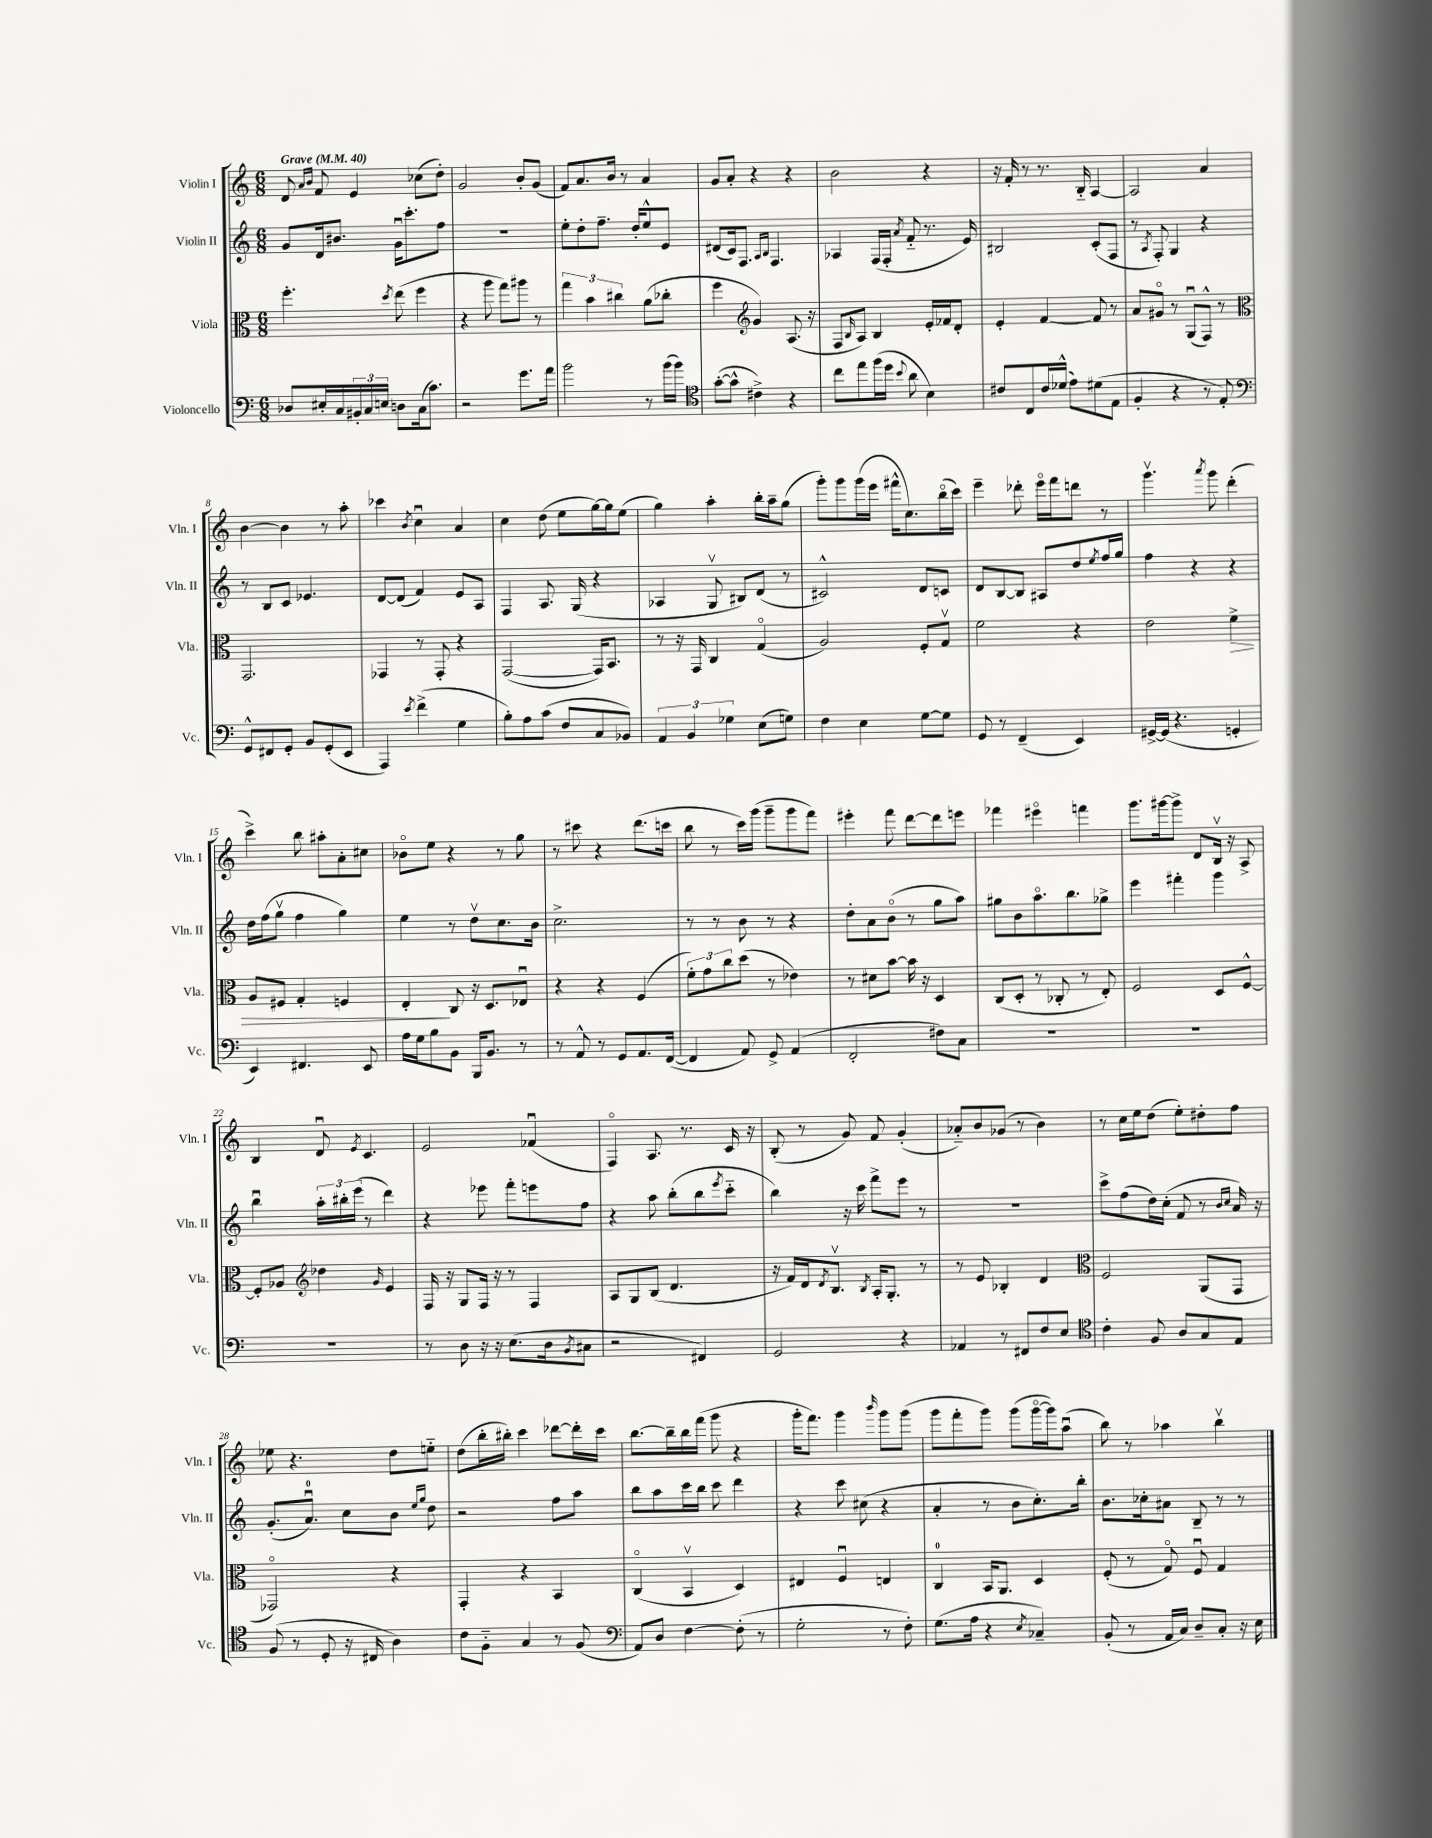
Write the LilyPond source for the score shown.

<<
\new StaffGroup <<
\new Staff = "s0" \with { instrumentName = "Violin I" shortInstrumentName = "Vln. I" } {
    \clef treble \key c \major \numericTimeSignature \time 6/8 \tempo "Grave" 4 = 40
    d'8 \grace { a'16 b'16 } f'8 e'4 ces''8( d''8-.) |
    g'2 b'8-. g'8( |
    f'8) a'8. b'16 r8 a'4 |
    g'8 a'8-. r4 r4 |
    b'2 r4 |
    r16 f'16-. r8 r8. b16-_ a4~ |
    a2 a'4 |
    b'4~ b'4 r8 a''8-. |
    ces'''4 \acciaccatura { b'8 } c''4\downbow a'4 |
    c''4 d''8( e''8 g''16~) g''16 e''8( |
    g''4) a''4-. b''16-. a''16-- g''8( |
    g'''8-.) g'''8 g'''16( e'''16 fis'''16-^ c''8.) b''16\flageolet( c'''16) |
    e'''4-- des'''8-. e'''16\flageolet f'''16 d'''8 r8 |
    g'''4.\upbow \acciaccatura { a'''8 } g'''8 d'''4-.( |
    c'''4->) b''8 ais''8-. a'8-. cis''8 |
    bes'8\flageolet e''8 r4 r8 g''8 |
    r8 cis'''8 r4 d'''8.( c'''16 |
    b''8 r8 c'''16) g'''16( g'''8-- g'''8 f'''8) |
    eis'''4-. f'''8 d'''8~ d'''8 e'''8 |
    fes'''4 eis'''4\flageolet f'''4 |
    g'''8. gis'''16~ gis'''8-> d'8 b16\upbow r16 a8-> |
    b4 d'8\downbow \acciaccatura { e'8 } c'4. |
    e'2 fes'4\downbow( |
    f4\flageolet) a8. r8. c'16 r16 |
    b8-.( r8 g'8) f'8 g'4-.( |
    aes'8-_) b'8 ges'8( r8 b'4) |
    r8 c''16 e''16 d''8( e''8-.) dis''8-. f''8 |
    ees''8 r4. d''8 e''8-_ |
    d''8( b''16-. bis''16-.) c'''4 des'''8~ des'''16-. c'''16 |
    b''8.~ b''16-- b''16 f'''16( g'''8 r4 |
    g'''16-. f'''8.) g'''4 \grace { b'''16 } g'''8 g'''8( |
    g'''8 f'''8-. g'''8) g'''8( g'''16~\flageolet g'''16) a''8\downbow( |
    b''8) r8 aes''4 b''4\upbow \bar "|." |
}
\new Staff = "s1" \with { instrumentName = "Violin II" shortInstrumentName = "Vln. II" } {
    \clef treble \key c \major \numericTimeSignature \time 6/8
    g'8 d'16 bis'8. g'16\downbow c'''8.-. f''8 |
    R2. |
    e''8-. d''8-. f''8.-- d''16-. e''8-^ e'8 |
    dis'8( c'16) f8. \grace { a16 b16 } f4. |
    aes4 f16( f16-. \acciaccatura { a'8 } f'8-_ r8. e'16) |
    bis2 c'8-.( f8 |
    r8 \acciaccatura { a8 } f8-.) g4 r4 |
    r8 b8 c'8 ees'4. |
    d'8~ d'8( f'4) e'8 a8 |
    f4 a8. g16( r4 |
    aes4 g8\upbow bis8) d'8( r8 |
    cis'2-^) d'8 c'8 |
    d'8 b8~ b8 ais8 d''8 \acciaccatura { e''8 } f''16 g''16 |
    f''4 r4 r4 |
    d''16 f''16( g''8\upbow f''4 g''4) |
    e''4 r8 d''8\upbow c''8. b'16 |
    c''2.-> |
    r8 r8 b'8 r8 r4 |
    d''8-. a'8 b'8\flageolet( r8 g''8 a''8) |
    gis''8 b'8 a''8.\flageolet b''8. ges''8-> |
    e'''4 fis'''4-. g'''4 |
    b''4\downbow \tuplet 3/2 { a''16-. bis''16-. e'''16( } r8 d'''4) |
    r4 ees'''8 f'''8-. e'''8 f''8 |
    r4 a''8 b''8-.( b''8 \acciaccatura { e'''8 } c'''8-_ |
    b''4) r16 c'''16 f'''8-> e'''8 r8 |
    R2. |
    c'''8-> f''8( d''16) c''16-.( f'8 r8 \grace { b'16 c''16 } a'16) r16 |
    g'8.-.( a'8.-0\downbow) c''8 b'8 \grace { e''16 g''16 } d''8 |
    r2 f''8 a''8 |
    b''8 a''8 c'''16 b''16 c'''8 d'''4 |
    r4 c'''8 cis''8( r4 |
    a'4-. r8 b'8 c''8.-.) b''16-. |
    b'8. ces''16-. ais'8 b8-- r8 r8 \bar "|." |
}
\new Staff = "s2" \with { instrumentName = "Viola" shortInstrumentName = "Vla." } {
    \clef alto \key c \major \numericTimeSignature \time 6/8
    f''4.-. \acciaccatura { d''8 } e''8( f''4 |
    r4 a''8 g''8) ais''8 r8 |
    \tuplet 3/2 { g''4 b'4 cis''4 } a'8( ces''8-. |
    f''4 \clef treble g'4) a8.( r16 |
    f8 \grace { b16 } a8) b4 e'16-. fes'16 d'8-. |
    e'4-. f'4~ f'8 r8 |
    a'8 gis'8\flageolet r8 g8\downbow( f8-^) r8 |
    \clef alto g,2. |
    ges,4 r8 ges,8-. r4 |
    g,2~( g,16) b,8. |
    r8 r16 g,16 c4 g4\flageolet( |
    a2) f8-. g8\upbow |
    f'2 r4 |
    e'2 f'4->\> |
    a8 fis8 g4-. f4 |
    e4-.\! c8 r16 d8. ees8\downbow |
    r4 r4 f4( |
    \tuplet 3/2 { f'8-.) g'8 c''8 } d''8( r8 ees'4) |
    r8 dis'8 b'8~ b'16 r16 d4 |
    c8( d8-. r8 ces8-. r8 e8-.) |
    f2 d8 f8~-^ |
    f8-. aes8 \clef treble des''4 \grace { g'16 } e'4 |
    f16 r16 g8 f16 r16 r8 f4 |
    a8 g8 b8( d'4. |
    r16 f'16) d'16 \acciaccatura { d'8 } b8.\upbow \acciaccatura { b8 } a16-. g8.-. r8 |
    r8 e'8 bes4-. d'4 |
    \clef alto f2 a,8( g,8 |
    ges,2\flageolet) r4 |
    g,4-. r4 b,4 |
    c4\flageolet( b,4\upbow d4) |
    eis4 f4\downbow e4 |
    c4-0 b,16 a,8. d4 |
    f8-.( r8 g8\flageolet) f8\downbow g4 \bar "|." |
}
\new Staff = "s3" \with { instrumentName = "Violoncello" shortInstrumentName = "Vc." } {
    \clef bass \key c \major \numericTimeSignature \time 6/8
    des8 eis16-. c16 \tuplet 3/2 { bis,16-. c16 e16 } d8 c16( c'8.) |
    r2 g'8. a'16 |
    b'2 r8 b'16( b'16) |
    \clef tenor g'8~-.( g'8-^ cis'4->) r4 |
    c''8 e''8 f''16( d''16 \appoggiatura { b'8 } a'8 b4) |
    cis'8 c8 cis'16 des'16-^( e'8) dis'8( e8 |
    f4-. r4 r8 e8-.) |
    \clef bass g,8-^ fis,8 g,8-. b,8 g,8-.( e,8 |
    a,,4) \acciaccatura { e'8 } f'4->( g4 |
    b8-.) a8 c'8( f8 c8 bes,8) |
    \tuplet 3/2 { a,4 b,4 ges4 } e8( g8) |
    f4 e4 g8~ g8 |
    g,8 r8 f,4--( e,4) |
    gis,16~-> gis,16( r4. g,4-. |
    e,4) fis,4. e,8 |
    a16 g16 b8 b,8 b,,16 b,8. r8 |
    r8 a,8-^ r8 g,8 a,8. f,16~( |
    f,4 a,8) g,8-> a,4( |
    f,2-. fis8) c8 |
    R2. |
    R2. |
    R2. |
    r8 d8 r16 r16 e8.( d16 \acciaccatura { b,8 } cis8 |
    r2 fis,4) |
    g,2 r4 |
    aes,4 r8 fis,8 f8 e8 |
    \clef tenor c'4-. f8 a8 g8 e8 |
    f8( r8 d8-. r16 cis16 a4) |
    c'8 f8-_ g4 r8 f8( |
    \clef bass a,8) d8 f4~ f8-.( r8 |
    g2-. r8 f8-.) |
    g8.( a16 r4 \acciaccatura { e8 } ces4--) |
    b,8-.( r8 a,16 c16) d8-- c8-. r16 e16 \bar "|." |
}
>>
>>
